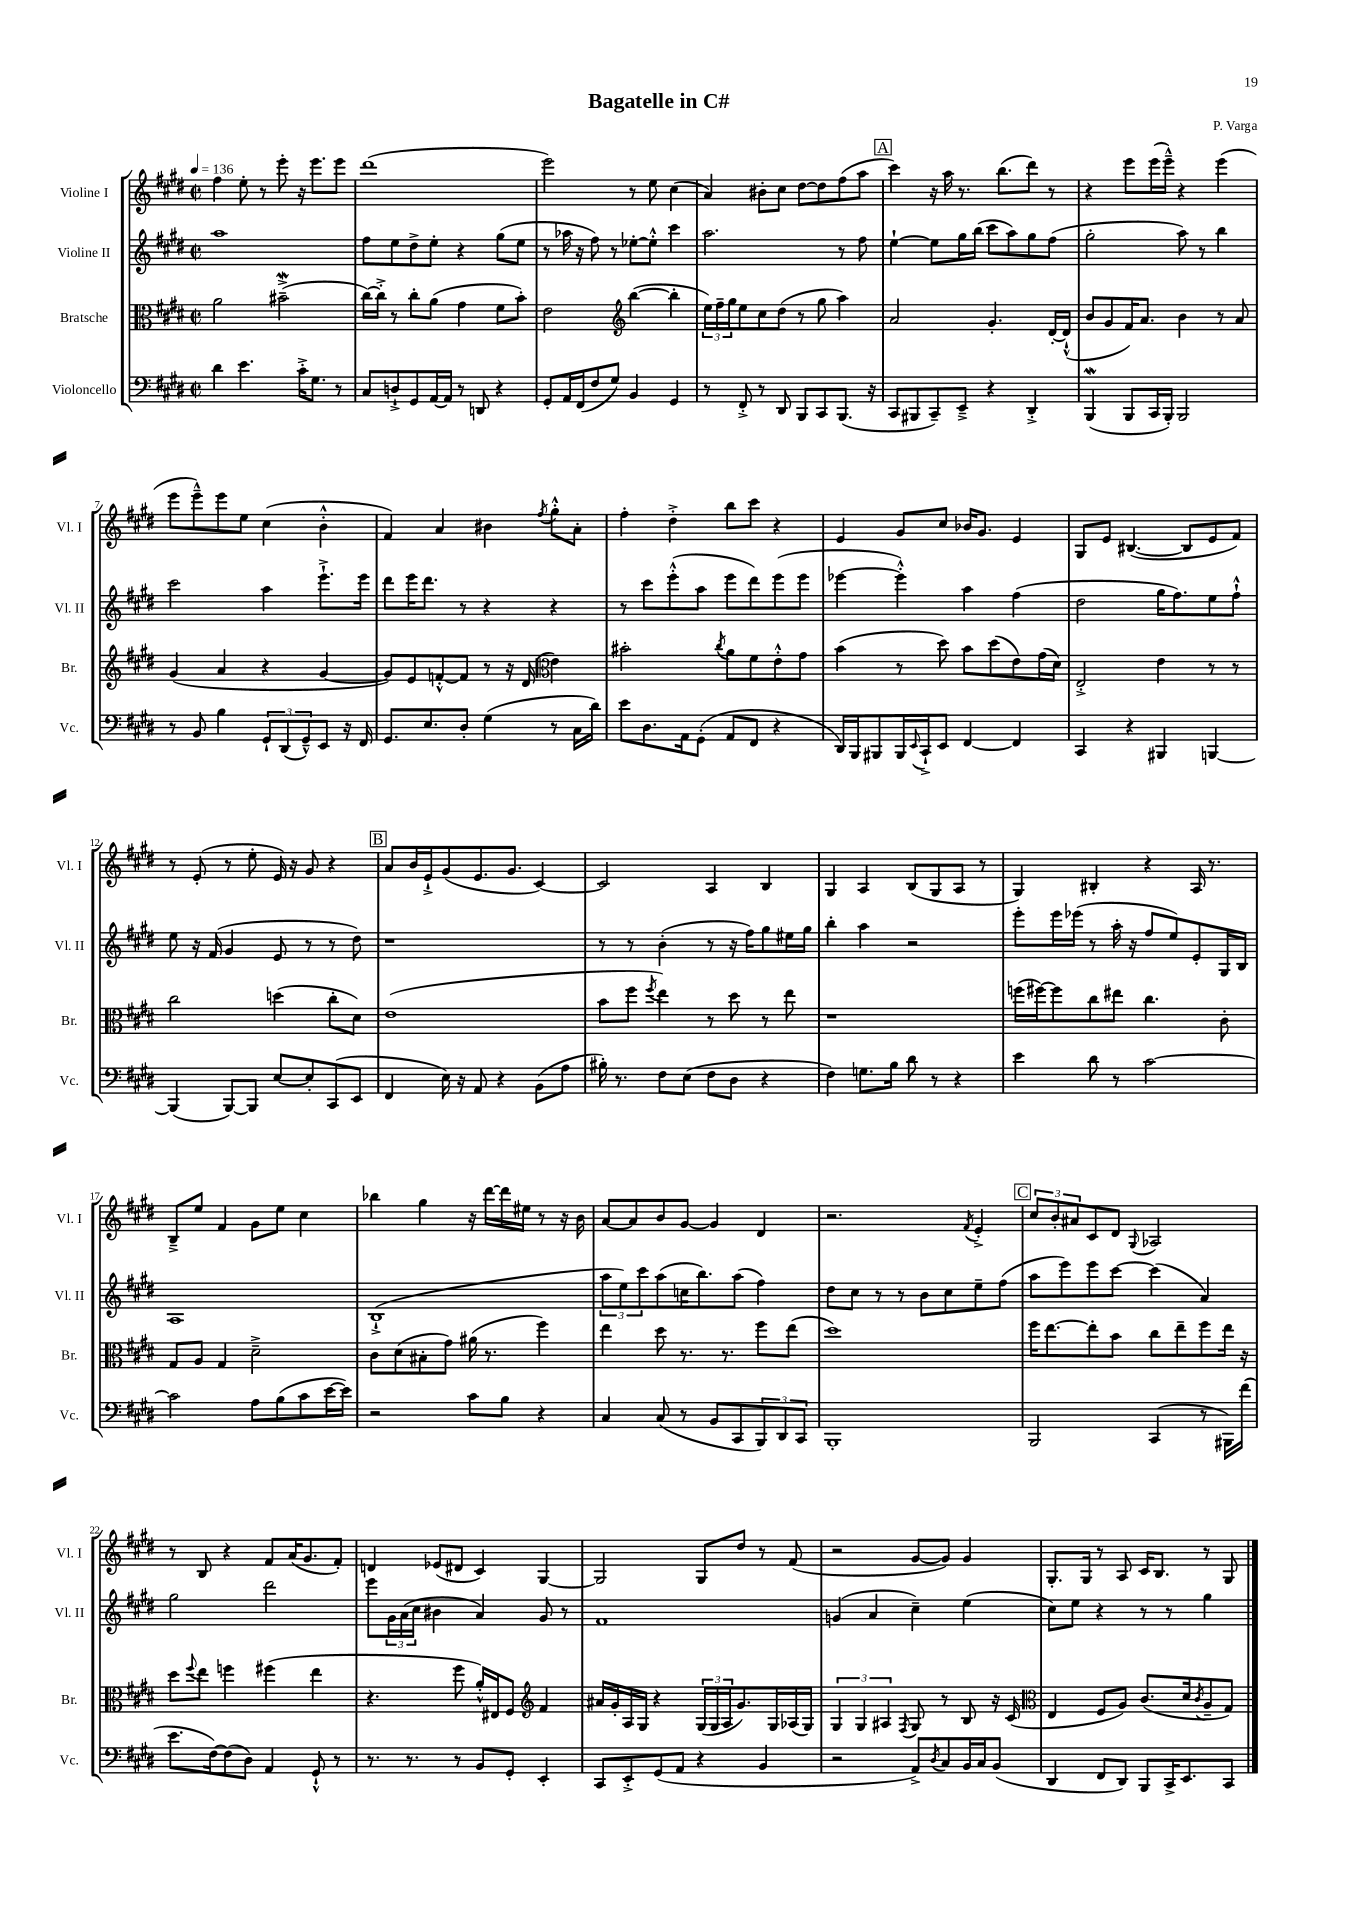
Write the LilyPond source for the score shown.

\header { title = "Bagatelle in C#" composer = "P. Varga" }
<<
\new StaffGroup <<
\new Staff = "s0" \with { instrumentName = "Violine I" shortInstrumentName = "Vl. I" } {
    \clef treble \key e \major \defaultTimeSignature \time 2/2 \tempo 4 = 136
    fis''4 e''8-. r8 e'''8-. r16 e'''8. e'''8 |
    dis'''1( |
    e'''2) r8 e''8 cis''4( |
    a'4) bis'8-. cis''8 dis''8~ dis''8 fis''8( a''8 |
    \mark \markup { \box "A" } cis'''4) r16 a''16 r8. b''8.( dis'''8) r8 |
    r4 e'''8 e'''16( e'''16---^) r4 e'''4( |
    e'''8 e'''8---^) e'''8 e''8 cis''4( b'4-.-^ |
    fis'4) a'4 bis'4 \acciaccatura { fis''8 } gis''8-.-^ a'8-. |
    fis''4-. dis''4-.-> b''8 cis'''8 r4 |
    e'4 gis'8 cis''8 bes'16 gis'8. e'4 |
    gis8 e'8 bis4.~( bis8 e'8 fis'8) |
    r8 e'8-.( r8 e''8-. e'16) r16 gis'8 r4 |
    \mark \markup { \box "B" } a'8 b'16 e'16-!-> gis'8( e'8. gis'8. cis'4~) |
    cis'2 a4 b4 |
    gis4 a4 b8( gis8 a8 r8 |
    gis4) bis4-. r4 a16 r8. |
    b8---> e''8 fis'4 gis'8 e''8 cis''4 |
    bes''4 gis''4 r16 dis'''16~ dis'''16 eis''16 r8 r16 b'16 |
    a'8~ a'8 b'8 gis'8~ gis'4 dis'4 |
    r2. \acciaccatura { fis'8 } e'4-.-> |
    \mark \markup { \box "C" } \tuplet 3/2 { cis''8 b'8-. ais'8 } cis'8 dis'8 \appoggiatura { gis8 } aes2 |
    r8 b8 r4 fis'8 a'16( gis'8. fis'8-.) |
    d'4 ees'8( dis'8 cis'4) gis4~ |
    gis2 gis8 dis''8 r8 fis'8( |
    r2 gis'8~ gis'8) gis'4 |
    gis8.-. gis16 r8 a8 cis'16 b8. r8 gis8 \bar "|." |
}
\new Staff = "s1" \with { instrumentName = "Violine II" shortInstrumentName = "Vl. II" } {
    \clef treble \key e \major \defaultTimeSignature \time 2/2
    a''1 |
    fis''8 e''8 dis''8-> e''8-. r4 gis''8( e''8 |
    r8 aes''16 r16 fis''8) r8 ees''8~-. ees''8-.-^ cis'''4 |
    a''2. r8 fis''8 |
    \mark \markup { \box "A" } e''4~-! e''8 gis''16 b''16( cis'''8 a''8) gis''8 fis''8( |
    gis''2-. a''8) r8 b''4 |
    cis'''2 a''4 e'''8.-!-> e'''16 |
    dis'''8 e'''16 dis'''8. r8 r4 r4 |
    r8 cis'''8 e'''8-.-^( a''8 e'''8 dis'''8) e'''8( e'''8 |
    ees'''4~ ees'''4-.-^) a''4 fis''4( |
    dis''2 gis''16 fis''8.) e''8 fis''8-!-^ |
    e''8 r16 fis'16( gis'4 e'8 r8 r8 dis''8) |
    \mark \markup { \box "B" } r1 |
    r8 r8 b'4-.( r8 r16 fis''16) gis''8 eis''16 gis''16 |
    b''4-. a''4 r2 |
    e'''8-. e'''16 ees'''16( r8 a''16-. r16 fis''8 e''8) e'8-. gis16 b16 |
    a1 |
    b1-!->( |
    \tuplet 3/2 { a''8 e''8) cis'''8 } a''8( c''16 b''8.) a''8( fis''4) |
    dis''8 cis''8 r8 r8 b'8 cis''8 e''8-- fis''8( |
    \mark \markup { \box "C" } a''8 e'''8) e'''8 cis'''8~ cis'''4( a'4) |
    gis''2 dis'''2 |
    e'''8 \tuplet 3/2 { gis'16 a'16( cis''16 } bis'4 a'4) gis'8 r8 |
    fis'1 |
    g'4( a'4 cis''4--) e''4( |
    cis''8) e''8 r4 r8 r8 gis''4 \bar "|." |
}
\new Staff = "s2" \with { instrumentName = "Bratsche" shortInstrumentName = "Br." } {
    \clef alto \key e \major \defaultTimeSignature \time 2/2
    a'2 bis'2--->\mordent( |
    cis''16~) cis''16-.-> r8 cis''8-. a'8( gis'4 fis'8 b'8-.) |
    e'2 \clef treble b''4~( b''4-. |
    \tuplet 3/2 { e''16) fis''16-- gis''16 } e''8 cis''8 dis''8( r8 gis''8 a''4) |
    \mark \markup { \box "A" } a'2 gis'4.-. dis'16~-. dis'16-!-^( |
    b'8 gis'8 fis'16) a'8. b'4 r8 a'8 |
    gis'4( a'4 r4 gis'4~ |
    gis'8) e'8 f'8~-.-^ f'8 r8 r16 dis'16( \clef alto e'4) |
    bis'2-. \acciaccatura { cis''8 } a'8 fis'8 e'8-.-^ gis'8 |
    b'4( r8 dis''8) b'8 dis''8( e'8) gis'16( dis'16) |
    e2-.-> e'4 r8 r8 |
    cis''2 d''4( cis''8-. dis'8) |
    \mark \markup { \box "B" } e'1( |
    b'8 fis''8 \acciaccatura { fis''8 } e''4) r8 dis''8 r8 e''8 |
    r1 |
    f''16( fis''16~) fis''8 cis''8 eis''8 cis''4. cis'8-. |
    gis8 a8 gis4 dis'2---> |
    cis'8 dis'8( bis8-. gis'8) ais'16( r8. fis''4) |
    e''4 dis''8 r8. r8. fis''8 e''8( |
    dis''1) |
    \mark \markup { \box "C" } fis''16 e''8.~ e''8-. b'8 cis''8 e''8-- fis''8 e''16 r16 |
    dis''8 \appoggiatura { fis''8 } e''8 f''4 fis''4( e''4 |
    r4. fis''8 a'16-.-^) eis16 fis8 \clef treble fis'4 |
    ais'16 gis'16-. a16 gis16 r4 \tuplet 3/2 { gis16( gis16 a16 } gis'8.) gis16 aes16( gis16) |
    \tuplet 3/2 { gis4 gis4 ais4 } \acciaccatura { fis8 } gis8 r8 b8 r16 cis'16( |
    \clef alto e4 fis8 a8) cis'8.( dis'16 \acciaccatura { cis'8 } a8-- gis8) \bar "|." |
}
\new Staff = "s3" \with { instrumentName = "Violoncello" shortInstrumentName = "Vc." } {
    \clef bass \key e \major \defaultTimeSignature \time 2/2
    dis'4 e'4. cis'16-.-> gis8. r8 |
    cis8 d8-!-> gis,8 a,16~ a,16 r8 d,8 r4 |
    gis,8-. a,16 fis,16( fis8 gis8) b,4 gis,4 |
    r8 fis,8-.-> r8 dis,8 b,,8 cis,8 b,,8.( r16 |
    \mark \markup { \box "A" } cis,8 bis,,8 cis,8--) e,8---> r4 dis,4-.-> |
    b,,4\mordent( b,,8 cis,16 b,,16-.) b,,2 |
    r8 b,8 b4 \tuplet 3/2 { gis,8-! dis,8( gis,8---^) } e,8 r16 fis,16 |
    gis,8. e8. dis8-. gis4( r8 cis16 dis'16) |
    e'8 dis8. a,16 gis,8-.( a,8 fis,8 r4 |
    dis,16) b,,16 bis,,8 bis,,16 \appoggiatura { e,8 } cis,16-!-> e,8 fis,4~ fis,4 |
    cis,4 r4 bis,,4 b,,4~ |
    b,,4( b,,8~) b,,8 e8~ e8-. cis,8( e,8 |
    \mark \markup { \box "B" } fis,4 e16) r16 a,8 r4 b,8( a8 |
    bis16-.) r8. fis8 e8( fis8 dis8 r4 |
    fis4) g8. b16 dis'8 r8 r4 |
    e'4 dis'8 r8 cis'2~ |
    cis'2 a8 b8( cis'8 e'16~ e'16) |
    r2 cis'8 b8 r4 |
    cis4 cis8( r8 b,8 cis,8 \tuplet 3/2 { b,,8) dis,8 cis,8 } |
    b,,1-. |
    \mark \markup { \box "C" } b,,2 cis,4( r8 bis,,16) fis'16( |
    e'8. fis16~) fis8( dis8) a,4 gis,8-!-^ r8 |
    r8. r8. r8 b,8 gis,8-. e,4-. |
    cis,8 e,8-.-> gis,8( a,8 r4 b,4 |
    r2 a,8->) \acciaccatura { dis8 } cis8 b,16 cis16 b,8( |
    dis,4 fis,8 dis,8) b,,8 cis,16-> e,8. cis,8 \bar "|." |
}
>>
>>
